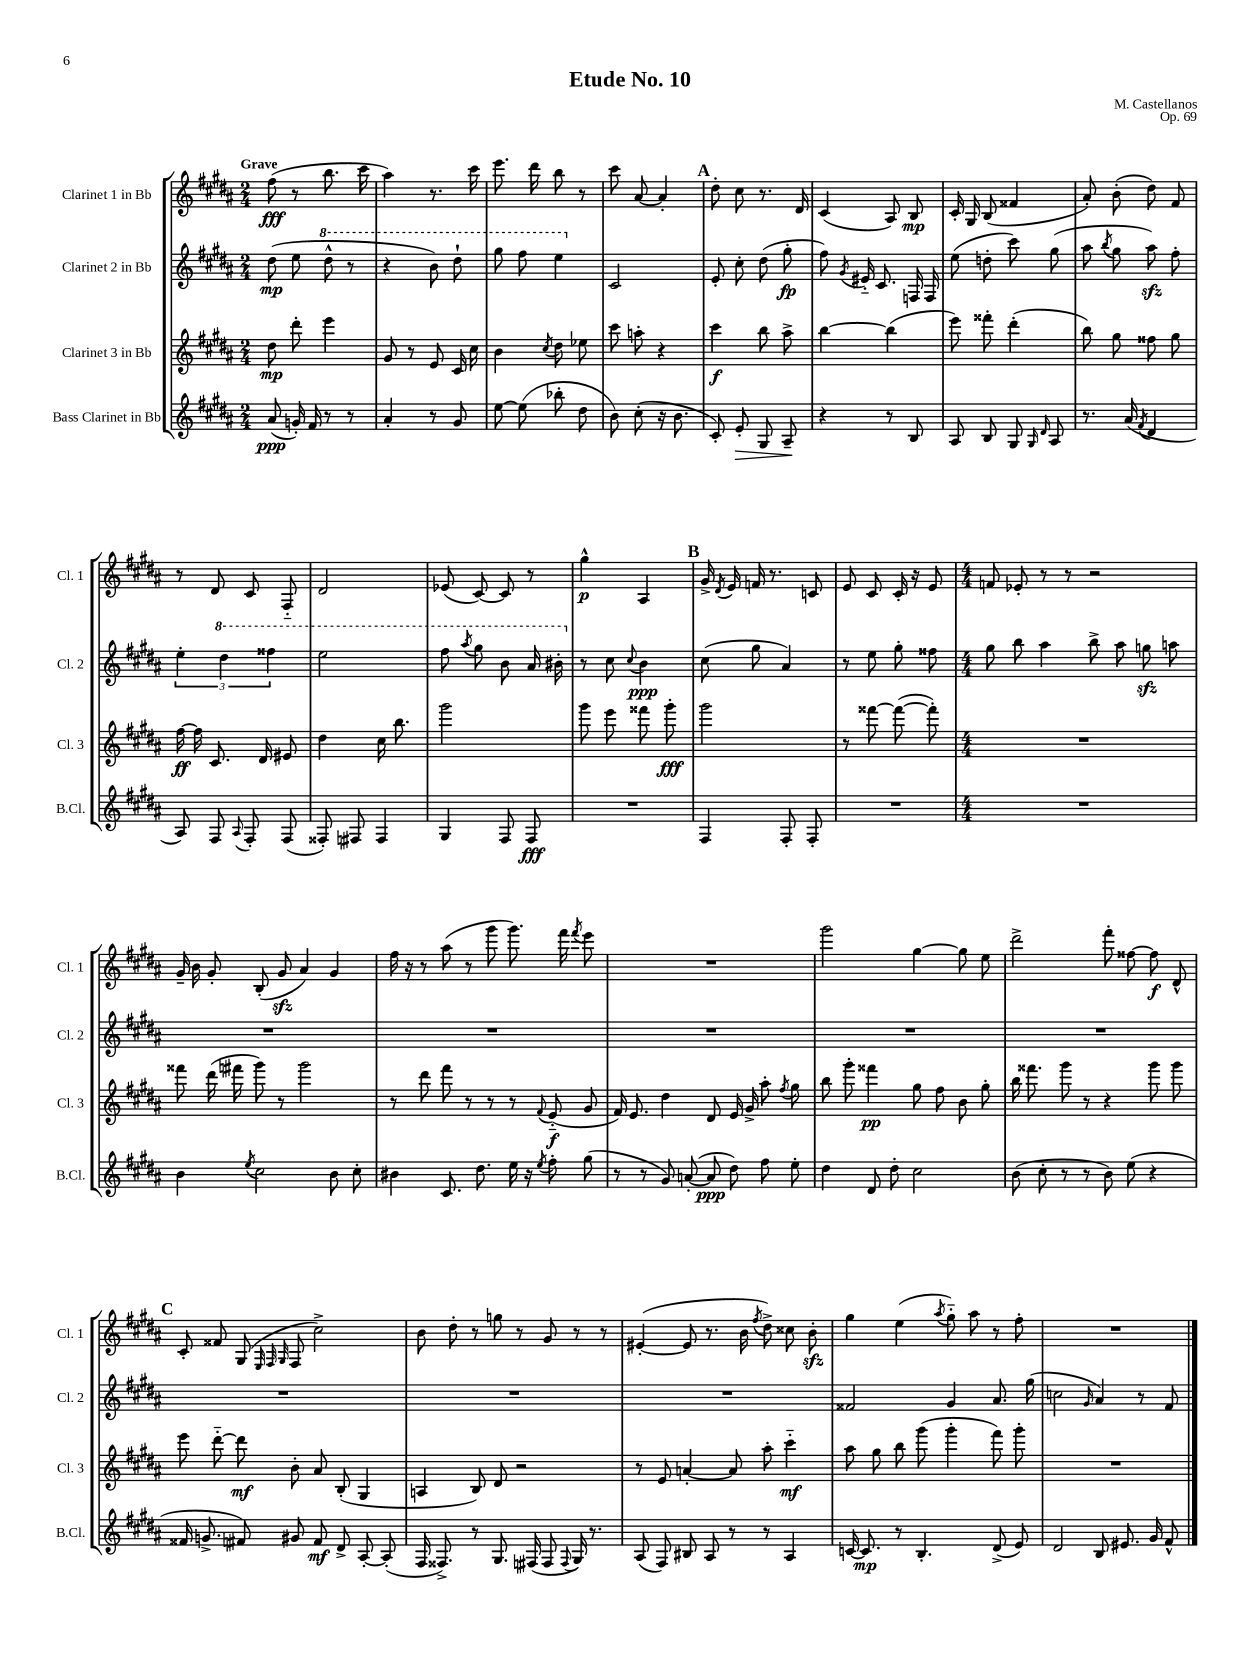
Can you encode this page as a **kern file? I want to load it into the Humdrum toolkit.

**kern	**kern	**kern	**kern
*staff4	*staff3	*staff2	*staff1
*clefG2	*clefG2	*clefG2	*clefG2
*k[f#c#g#d#a#]	*k[f#c#g#d#a#]	*k[f#c#g#d#a#]	*k[f#c#g#d#a#]
*M2/4	*M2/4	*M2/4	*M2/4
(8a#/	8dd#\	(8dd#\	(8ff#\
16g'/)	8ddd#'\	8ee\	8r
16f#/	.	.	.
8r	4eee\	8ddd#^^\	8.bb\
8r	.	8r	.
.	.	.	16ccc#\
=	=	=	=
4a#'/	8g#/	4r	4aa#\)
.	8r	.	.
8r	8e/	8bb\)	8.r
8g#/	16c#/	8ddd#`\	.
.	16cc#\	.	16ccc#\
=	=	=	=
[8ee\	4b\	8ggg#\	8.eee\
(8ee\]	.	8fff#\	.
.	.	.	16ddd#\
.	8qcc#/	.	.
8bb-'\	8dd#\	4eee\	8bb\
8dd#\	8ee-\	.	8r
=	=	=	=
8b\)	8ccc#\	2c#/	8ccc#\
(8cc#'\	8aa'\	.	[8a#/
16r	4r	.	4a#'/]
8.b\	.	.	.
=	=	=	=
8c#'/)	4ccc#\	8e'/	8dd#'\
8e'/	.	8cc#'\	8cc#\
8G#/	8bb\	(8dd#\	8.r
8A#~/	8aa#^\	8gg#'\	.
.	.	.	16d#/
=	=	=	=
4r	[4bb\	8ff#\)	(4c#/
.	.	8qg#/	.
.	.	16e#'~/	.
.	.	8.c#/	.
8r	(4bb\]	.	8A#/)
8B/	.	16F/	8B/
.	.	16F/	.
=	=	=	=
8A#/	8eee\)	(8ee\	16c#'/
.	.	.	16G#/
8B/	8fff##'\	8dd'\	(8B/
8G#/	(4ddd#'\	8ccc#\)	4f##/
16qqG#/	.	.	.
16qqd#/	.	.	.
8A#/	.	(8gg#\	.
=	=	=	=
8.r	8bb\)	8aa#\	8a#'/)
.	.	8qbb/	.
.	8gg#\	8gg#\	(8b'\
(16a#/	.	.	.
8qf#/	.	.	.
4d#/	8ff##\	8aa#\)	8dd#\)
.	8gg#\	8ff#'\	8f#/
=	=	=	=
8A#/)	[16ff#\	6ee'\	8r
.	16ff#\]	.	.
8F#/	8.c#/	.	8d#/
.	.	6ddd#\	.
8qqA#/	.	.	.
8F#'/	.	.	8c#/
.	16d#/	.	.
.	.	6fff##\	.
(8F#/	8e#/	.	8F#'~/
=	=	=	=
8F##'/)	4dd#\	2eee\	2d#/
8F#/	.	.	.
4F#/	16cc#\	.	.
.	8.bb\	.	.
=	=	=	=
4G#/	2ggg#\	8fff#\	(8e-/
.	.	8qaaa#/	.
.	.	8ggg#\	[8c#/)
8F#/	.	8bb\	8c#/]
8F#/	.	16aa#/	8r
.	.	16bb#'\	.
=	=	=	=
2r	8ggg#\	8r	4gg#^^\
.	8eee\	8cc#\	.
.	.	8qqcc#/	.
.	8fff##\	4b\	4A#/
.	8ggg#'\	.	.
=	=	=	=
4F#/	2ggg#\	(8cc#\	16g#^/
.	.	.	8qd#/
.	.	.	16e/
.	.	8gg#\	16f/
.	.	.	8.r
8F#'/	.	4a#/)	.
8F#'/	.	.	8c/
=	=	=	=
2r	8r	8r	8e/
.	[8fff##\	8ee\	8c#/
.	(8fff##\_	8gg#'\	16c#'/
.	.	.	16r
.	8fff##'\])	8ff##\	8e/
=	=	=	=
*M4/4	*M4/4	*M4/4	*M4/4
1r	1r	8gg#\	8f/
.	.	8bb\	8e-'/
.	.	4aa#\	8r
.	.	.	8r
.	.	8bb^\	2r
.	.	8aa#\	.
.	.	8gg\	.
.	.	8aa\	.
=	=	=	=
4b\	8fff##\	1r	16g#~/
.	.	.	16b\
.	(16ddd#\	.	8g#'/
.	16fff#\	.	.
8qee/	.	.	.
2cc#\	8ggg#\)	.	(8B'/
.	8r	.	8g#/
.	2ggg#\	.	4a#/)
8b\	.	.	4g#/
8cc#'\	.	.	.
=	=	=	=
4b#\	8r	1r	16ff#\
.	.	.	16r
.	8ddd#\	.	8r
8.c#/	8fff#\	.	(8aa#\
.	8r	.	8r
8.dd#\	.	.	.
.	8r	.	8ggg#\
16ee\	8r	.	8.ggg#\)
16r	.	.	.
8qee/	8qqf#/	.	.
8ff#'\	(8e'~/	.	.
.	.	.	16fff#\
.	.	.	8qfff#/
(8gg#\	8g#/	.	8eee\
=	=	=	=
8r	16f#/)	1r	1r
.	8.e/	.	.
8r	.	.	.
8g#/)	4dd#\	.	.
([8a'/	.	.	.
8a/]	8d#/	.	.
8dd#\)	16e/	.	.
.	16g#^/	.	.
8ff#\	8aa#'\	.	.
.	8qff#/	.	.
8ee'\	8gg#\	.	.
=	=	=	=
4dd#\	8bb\	1r	2ggg#\
.	8ggg#'\	.	.
8d#/	4fff##\	.	.
8dd#'\	.	.	.
2cc#\	8gg#\	.	[4gg#\
.	8ff#\	.	.
.	8b\	.	8gg#\]
.	8gg#'\	.	8ee\
=	=	=	=
(8b\	16bb\	1r	2ddd#^\
.	8.fff##\	.	.
8cc#'\	.	.	.
8r	8ggg#\	.	.
8r	8r	.	.
8b\)	4r	.	8fff#'\
(8ee\	.	.	[8ff##\
4r	8ggg#\	.	8ff##\]
.	8ggg#\	.	8d#^^/
=	=	=	=
16f##/	8eee\	1r	8c#'/
8.g^/	.	.	.
.	[8ddd#'~\	.	8f##/
8f#/)	8ddd#\]	.	(8G#/
.	.	.	32qqE/
.	.	.	32qqF#/
.	.	.	32qqG#/
8g#/	8b'\	.	8F#/
8f#/	8a#/	.	2cc#^\)
8d#^/	(8B'/	.	.
[8A#'/	4G#/	.	.
(8A#'/]	.	.	.
=	=	=	=
16F#/	4A/	1r	8b\
8.F##^/)	.	.	.
.	.	.	8dd#'\
8r	8B/)	.	8r
8.G#/	8d#/	.	8gg\
.	2r	.	8r
(16F#/	.	.	.
8F#/	.	.	8g#/
8qqF#/	.	.	.
16G#/)	.	.	8r
8.r	.	.	.
.	.	.	8r
=	=	=	=
(8A#/	8r	1r	([4e#'/
8F#/)	8e/	.	.
8B#/	[4a'/	.	8e#/]
8A#/	.	.	8.r
8r	8a/]	.	.
.	.	.	16b\
.	.	.	8qff#/
8r	8aa#'\	.	8dd#^\)
4A#/	4ccc#'~\	.	8cc##\
.	.	.	8b'\
=	=	=	=
[16c/	8aa#\	2f##/	4gg#\
8.c/]	.	.	.
.	8gg#\	.	.
8r	8bb\	.	(4ee\
4.B'/	(8ggg#\	.	.
.	.	.	8qaa#/
.	4ggg#'\	4g#/	8gg#'~\)
.	.	.	8aa#\
(8d#^/	8fff#\)	8.a#/	8r
8e/)	8ggg#'\	.	8ff#'\
.	.	(16gg#\	.
=	=	=	=
2d#/	1r	2cc\	1r
.	.	16qqg#/	.
8B/	.	4a#/)	.
8.e#/	.	.	.
.	.	8r	.
16g#/	.	.	.
8f#^^/	.	8f#/	.
==	==	==	==
*-	*-	*-	*-
